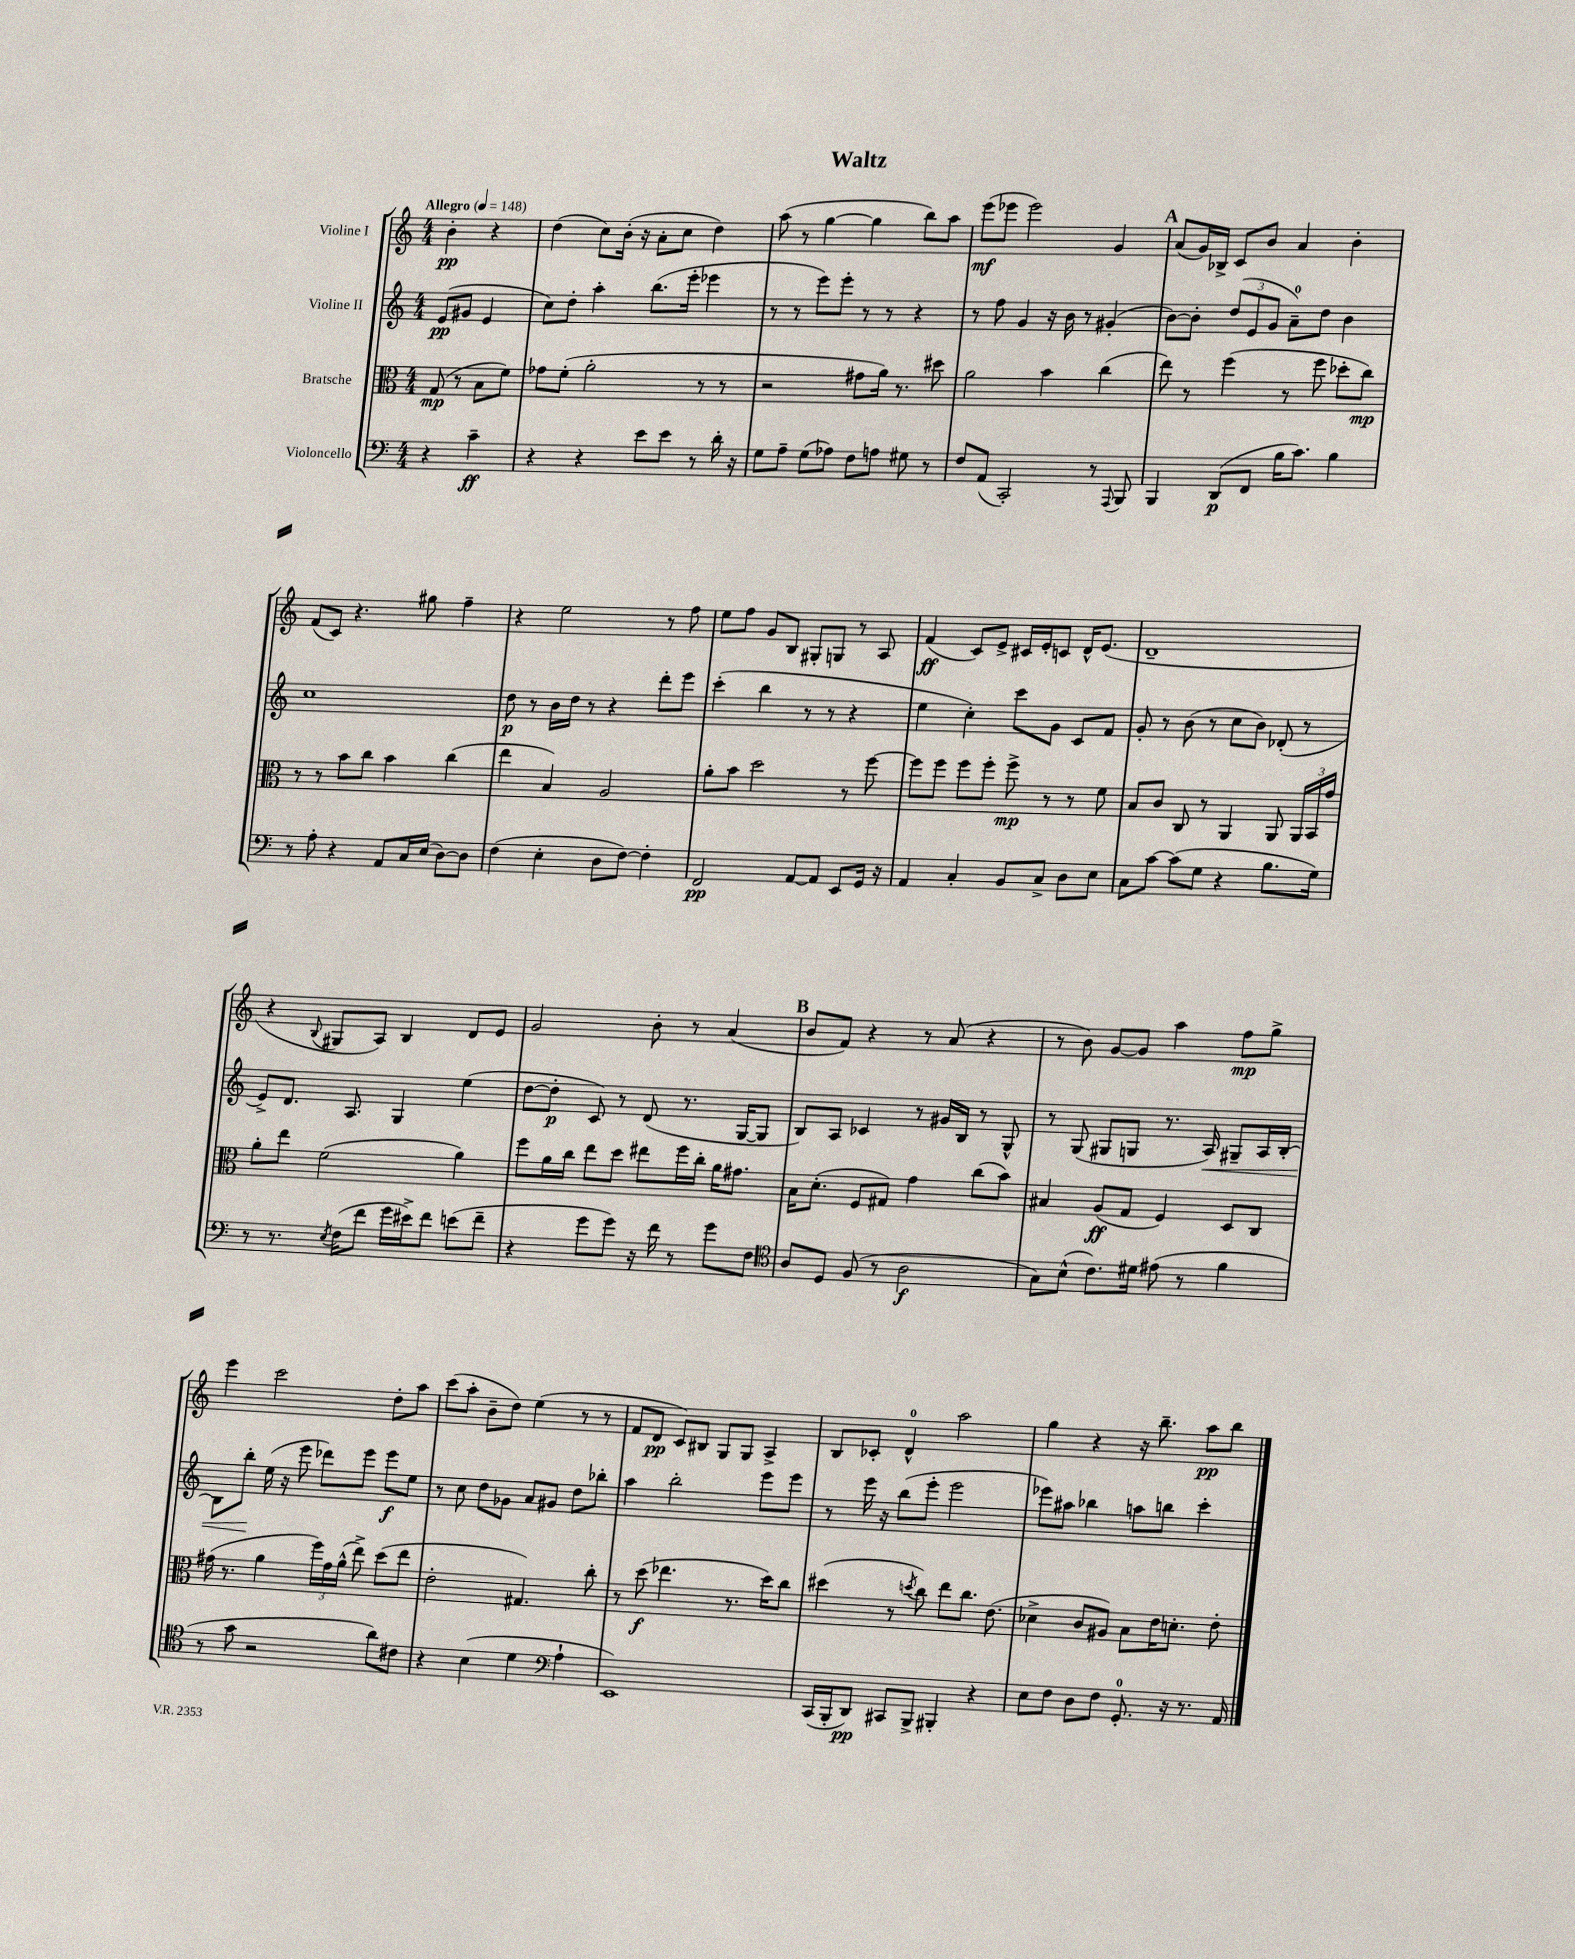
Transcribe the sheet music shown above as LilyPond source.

\header { title = "Waltz" }
<<
\new StaffGroup <<
\new Staff = "s0" \with { instrumentName = "Violine I" } {
    \clef treble \key c \major \numericTimeSignature \time 4/4 \partial 2 \tempo "Allegro" 4 = 148
    \autoBeamOff b'4-.\pp r4 |
    d''4( c''8[) b'16]-.( r16 a'8[-. c''8] d''4) |
    a''8( r8 g''4~ g''4 b''8[) a''8] |
    e'''8[\mf( ees'''8] ees'''2) g'4 |
    \mark \markup { \bold "A" } a'8[( g'16) bes16]-> c'8[ b'8] a'4 b'4-. |
    f'8[( c'8]) r4. gis''8 f''4-- |
    r4 e''2 r8 f''8 |
    e''8[ f''8] g'8[ b8] gis8[-. g8] r8 a8 |
    f'4\ff( c'8[) e'8]-> cis'16[ e'16-. c'8] d'16[-^ e'8.]( |
    d'1-- |
    r4 \appoggiatura { b8 } gis8[ a8]) b4 d'8[ e'8] |
    g'2 b'8-. r8 a'4( |
    \mark \markup { \bold "B" } b'8[ f'8]) r4 r8 a'8( r4 |
    r8 b'8) g'8[~ g'8] a''4 f''8[\mp g''8]-> |
    e'''4 c'''2 d''8[-. a''8] |
    c'''8[( a''8]-. b'8[-- d''8]) e''4( r8 r8 |
    f'8[ d'8]\pp c'8[) bis8] g8[ g8] a4-> |
    b8[ ces'8]-. d'4-0-^ a''2 |
    g''4 r4 r16 b''8.-- a''8[\pp b''8] \bar "|." |
}
\new Staff = "s1" \with { instrumentName = "Violine II" } {
    \clef treble \key c \major \numericTimeSignature \time 4/4 \partial 2
    \autoBeamOff e'8[\pp( gis'8] e'4 |
    c''8[) d''8]-. a''4-. b''8.[( e'''16]-. ees'''4 |
    r8 r8 e'''8[) e'''8]-. r8 r8 r4 |
    r8 f''8 g'4 r16 b'16 r8 gis'4-.( |
    \mark \markup { \bold "A" } b'8[~) b'8]-. \tuplet 3/2 { d''8[( e'8 g'8] } a'8[-0--) d''8] b'4 |
    c''1 |
    d''8\p r8 b'16[ d''16] r8 r4 d'''8[-. e'''8] |
    c'''4-.( b''4 r8 r8 r4 |
    e''4 c''4-.) c'''8[ g'8] c'8[ f'8] |
    g'8-. r8 b'8( r8 c''8[ b'8]) des'8-.( r8 |
    e'8[->) d'8.] a8. g4 e''4( |
    d''8[~ d''8]-.\p c'8) r8 d'8( r8. g16[~ g8] |
    \mark \markup { \bold "B" } b8[) a8] ces'4 r8 gis'16[ b16] r8 g8-^ |
    r8 g8( gis8[ g8] r8. a16\<) gis8[-- a16 b16]~-. |
    b8[ b''8]-.\! e''16( r16 e'''8 des'''8[) e'''8] e'''8[\f e''8] |
    r8 c''8 d''8[ ges'8] a'8[ gis'8] d''8[ bes''8]-. |
    a''4 b''2-. e'''8[ e'''8] |
    r8 e'''16 r16 b''8[( e'''8]-. e'''2 |
    ees'''8[) ais''8] bes''4 a''8[ b''8] c'''4-. \bar "|." |
}
\new Staff = "s2" \with { instrumentName = "Bratsche" } {
    \clef alto \key c \major \numericTimeSignature \time 4/4 \partial 2
    \autoBeamOff g8\mp( r8 b8[ f'8]) |
    ges'8[ f'8]-.( a'2-. r8 r8 |
    r2 gis'8[ a'16]) r8. dis''8 |
    a'2 b'4 c''4( |
    \mark \markup { \bold "A" } e''8) r8 f''4( r8 f''8 des''8[-. c''8]\mp) |
    r8 r8 b'8[ c''8] b'4 c''4( |
    e''4 b4) a2 |
    a'8[-. b'8] d''2 r8 f''8~ |
    f''8[ f''8] f''8[ f''8]-. f''8->\mp r8 r8 f'8 |
    b8[ c'8] c8 r8 a,4 a,8 \tuplet 3/2 { a,16[ b,16 g'16] } |
    a'8[-. e''8] f'2( a'4) |
    f''8[ a'16 c''16] e''8[ d''8] eis''8[ f''16 c''16]-. a'16[ gis'8.] |
    \mark \markup { \bold "B" } b16[ d'8.]-.( f8[ gis8]) g'4 c''8[( b'8]) |
    bis4 a8[\ff( g8] f4) d8[ c8] |
    gis'16( r8. a'4 \tuplet 3/2 { f''16[) gis'16 a'16]-^( } e''8->) d''8[( e''8] |
    e'2-. gis4.) c''8-. |
    r8 d''8\f( ees''4. r8. d''16[) c''8] |
    dis''4( r8 \acciaccatura { d''8 } c''8) e''8[ c''8.] e'8.( |
    des'4-> c'8[ ais8]) b8[ e'16 d'8.]-. e'8-. \bar "|." |
}
\new Staff = "s3" \with { instrumentName = "Violoncello" } {
    \clef bass \key c \major \numericTimeSignature \time 4/4 \partial 2
    \autoBeamOff r4 c'4--\ff |
    r4 r4 e'8[ e'8] r8 d'16-. r16 |
    g8[ a8]-- g8[( aes8]) f8[ a8] gis8 r8 |
    f8[ a,8]( c,2-.) r8 \appoggiatura { a,,8 } b,,8 |
    \mark \markup { \bold "A" } b,,4 d,8[\p( f,8] b16[ c'8.]) b4 |
    r8 a8-. r4 a,8[ c16 e16]( d8[~) d8] |
    f4( e4-. d8[ f8]~) f4-. |
    f,2\pp a,8[~ a,8] e,8[ g,16] r16 |
    a,4 c4-. b,8[ c8]-> d8[ e8] |
    c8[ c'8]~ c'8[( g8] r4 b8.[ g16]) |
    r8 r8. \acciaccatura { e8 } f16[( f'8] g'16[ eis'16->) f'8] e'8[( f'8]-- |
    r4 g'8[ g'8]) r16 f'16 r8 g'8[ f8] |
    \mark \markup { \bold "B" } \clef tenor a8[ d8] f8( r8 a2\f |
    g8[) b8]-^( c'8.[) dis'16] eis'8( r8 f'4 |
    r8 g'8 r2 a'8[) cis'8] |
    r4 b4( d'4 \clef bass a4-! |
    e,1) |
    c,16[( b,,16-. d,8]\pp) cis,8[ b,,8]-> bis,,4-. r4 |
    e8[ f8] d8[ f8] g,8.-0-. r16 r8. a,16 \bar "|." |
}
>>
>>
\layout { \context { \Score \remove "Bar_number_engraver" } }
